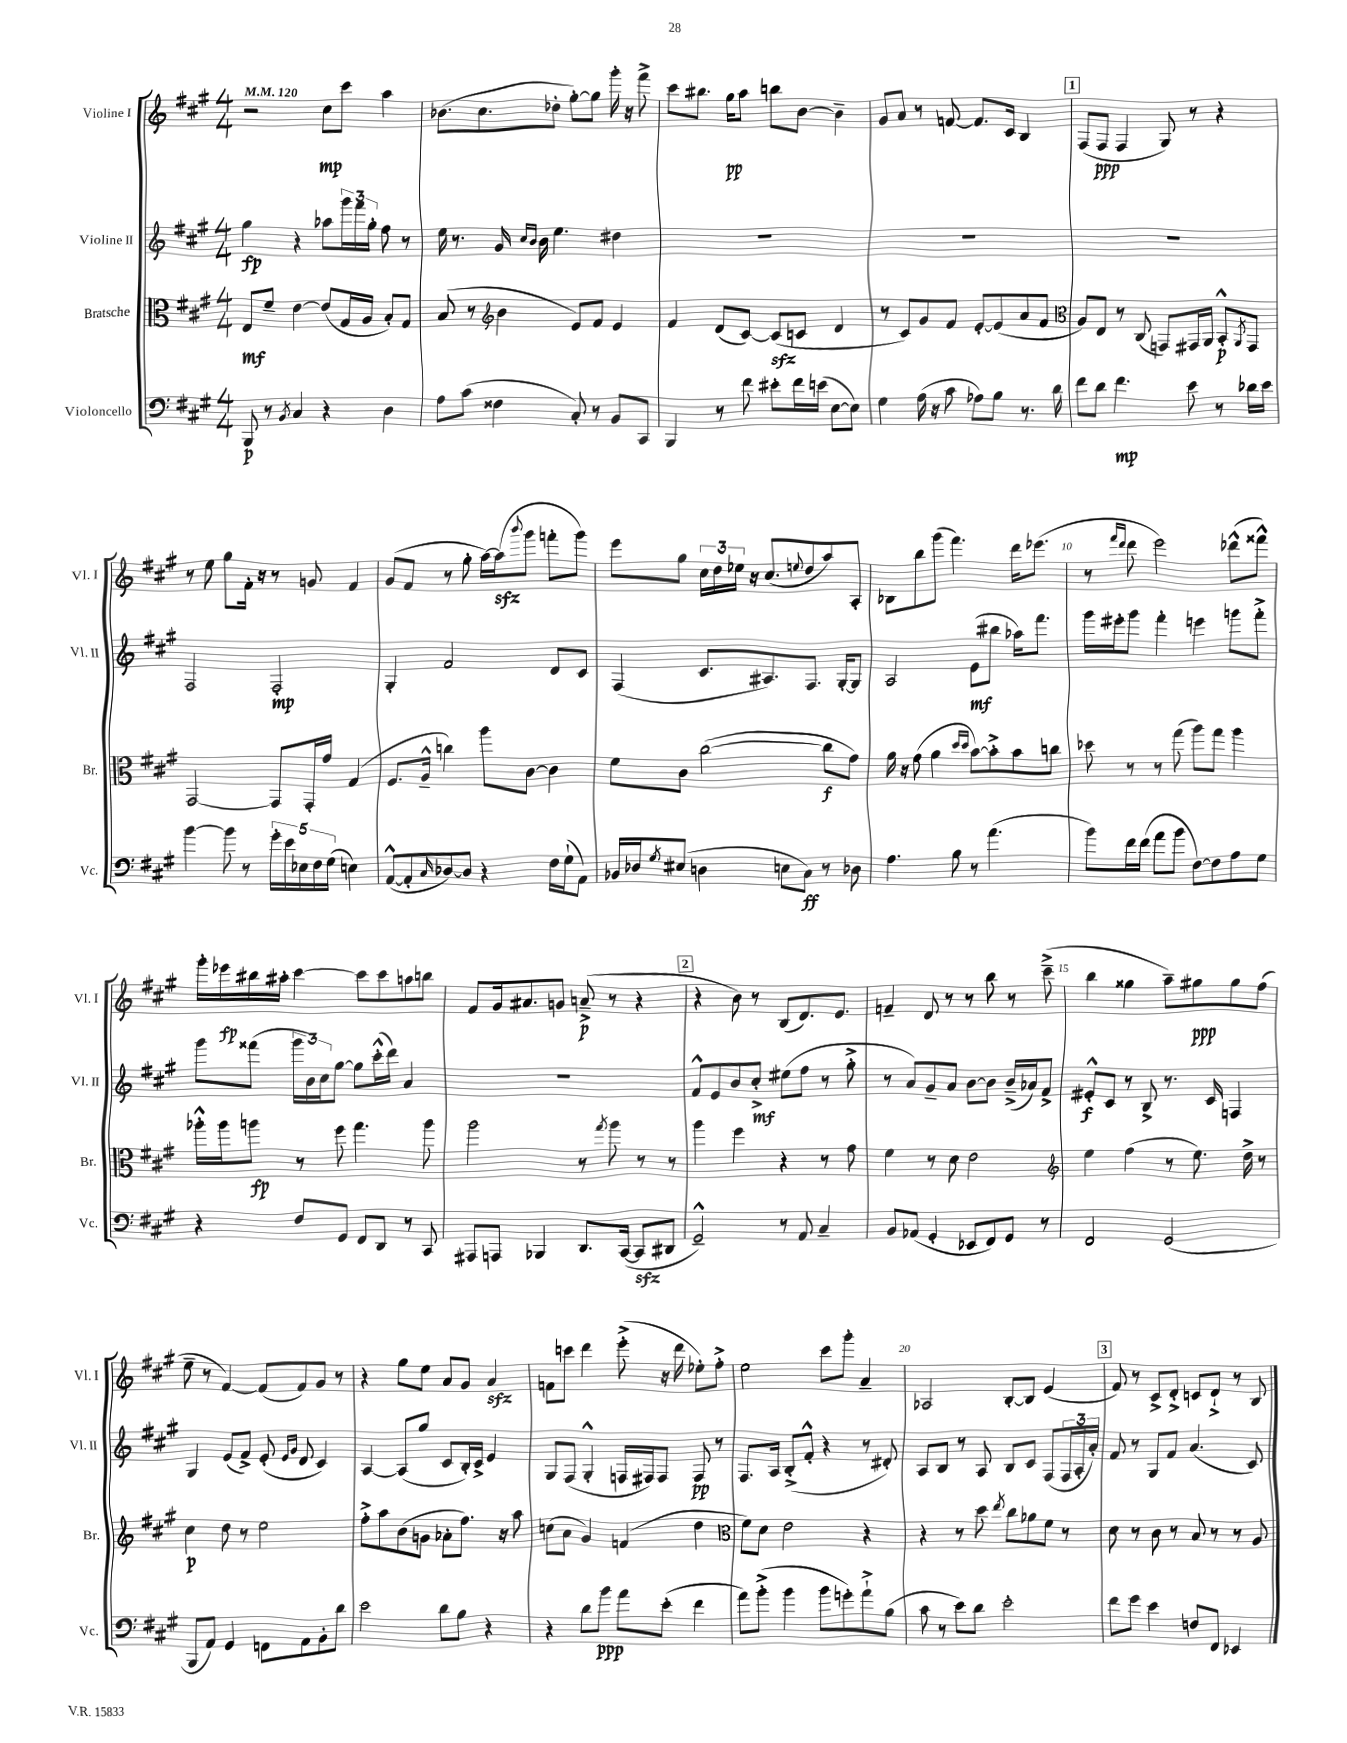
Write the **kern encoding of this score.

**kern	**kern	**kern	**kern
*staff4	*staff3	*staff2	*staff1
*clefF4	*clefC3	*clefG2	*clefG2
*k[f#c#g#]	*k[f#c#g#]	*k[f#c#g#]	*k[f#c#g#]
*M4/4	*M4/4	*M4/4	*M4/4
*MM120	*MM120	*MM120	*MM120
8BBB/	8E/L	4gg#\	2r
8r	8f#~/J	.	.
8qBB/	.	.	.
4C#/	[4e\	4r	.
4r	(8e/]L	8aa-\L	8cc#\L
.	16G#/L	24ggg#\L	8ccc#\J
.	.	24fff#\	.
.	16A/JJ	.	.
.	.	24gg#'\JJ	.
4D\	8B'/L)	8ff#\	4aa\
.	8G#/J	8r	.
=	=	=	=
8A\L	(8B/	16ee\	(8.b-\L
.	.	8.r	.
(8c#\J	8r	.	.
.	.	.	8.cc#\
*	*clefG2	*	*
4F##\	4b\	16g#/	.
.	.	16qqcc#/LL	.
.	.	16qqb/JJ	.
.	.	16b\	.
.	.	4.ee\	8dd-'\J
8C#'/)	8e/L)	.	[8gg#'\L)
8r	8f#/J	.	8gg#\]J
8BB/L	4e/	4dd#\	16ggg#'\
.	.	.	16r
8CC#/J	.	.	8fff#^\
=	=	=	=
4BBB/	4f#/	1r	8ccc#\L
.	.	.	8.bb#\J
8r	(8d/L	.	.
.	.	.	16gg#\LK
8f#\	[8c#/J)	.	8aa\J
8e#'\L	(8c#/]L	.	8bb\L
16f#\L	8c/J	.	[8b\J
(16e\JJ	.	.	.
[8E\L	4d/	.	4b~\]
8E\]J)	.	.	.
=	=	=	=
4G#\	8r	1r	8g#/L
.	8c#/L)	.	8a/J
(16A\	8g#/	.	8r
16r	.	.	.
8c#\	8f#/J	.	[8f/
8A-\L)	[8e'/L	.	8.f/]L
8B\J	(8e/]	.	.
.	.	.	16c#/Jk
8.r	8a/	.	4B/
.	8f#/J	.	.
16d\	.	.	.
=	=	=	=
*	*clefC3	*	*
8f#\L	8A/L)	1r	(8F#/L
8d\J	8E/J	.	8F#/J
4.f#\	8r	.	4F#/
.	(8C#/	.	.
.	8GG/L)	.	8G#/)
8e\	16GG#/L	.	8r
.	16AA/JJ	.	.
8r	8BB'^^/L	.	4r
.	8qAA/	.	.
16d-\LL	8GG#/J	.	.
16e\JJ	.	.	.
=	=	=	=
[4b\	[2GG#/	2F#/	8r
.	.	.	8ee\
8b\]	.	.	8gg#\L
8r	.	.	16f#'\Jk
.	.	.	16r
20g#'\LL	8GG#/]L	2F#'/	8r
20e\	.	.	.
20E-\	.	.	.
.	16GG#'/L	.	8g/
20F#\	.	.	.
.	16g#/JJ	.	.
(20G#\JJ	.	.	.
4E\)	(4G#/	.	4f#/
=	=	=	=
([8AA^^/L	8.F#/L	4G#'/	(8g#/L
8AA'/]	.	.	8f#/J
.	16A~^^/Jk	.	.
16qqC#/	.	.	.
[8D-/)	4cc\)	2f#/	8r
8D-/]J	.	.	8gg#'\
4r	8aa\L	.	[16aa\LL)
.	.	.	(16aa\]J
.	.	.	8qqbbb/
.	[8c#\J	.	8ggg#\J
16F#\LL	4c#\]	8d/L	8fff'\L
(16G#`\J	.	.	.
8AA\J)	.	8c#/J	8ggg#\J)
=	=	=	=
16BB-/LL	8f#\L	(4F#/	8eee\L
16D-/J	.	.	.
8qG#/	.	.	.
(8E#/J	8c#\J	.	8gg#\J
4D\	([2cc#\	8.c#/L	24cc#\LL
.	.	.	24dd\
.	.	.	24ee-\JJ
.	.	.	16r
.	.	8.A#/)	(8.cc#/L
8E\L	.	.	.
.	.	.	8qqee/
8C#\J)	.	8.F#/J	8dd/
8r	8cc#\]L	.	8aa/)
.	.	[16G#'/LK	.
8D-\	8g#\J)	8G#/]J	8A'/J
=	=	=	=
4.A\	16a\	2A/	8B-\L
.	16r	.	.
.	(8g#\	.	8bb\
.	4a\	.	(8ggg#\J
8B\	.	.	4.fff#\)
.	16qqdd/LL	.	.
.	16qqdd/JJ	.	.
8r	[8b\L)	(8e\L	.
(4.a\	8b'^\]	8bb#\J	.
.	8b\	16aa-\LK)	16ddd\LK
.	.	8.fff#\J	(8.eee-\J
.	8cc\J	.	.
=	=	=	=
8b\L)	8dd-\	16ggg#\LL	8r
.	.	16eee#'\J	.
.	.	.	16qqfff#/LL
.	.	.	16qqddd/JJ
16f#\L	8r	8ggg#\J	8ddd\
(16f#\JJ	.	.	.
8a\L	8r	4fff#'\	2eee\)
8b\J	(8gg#\	.	.
[8F#\L)	8aa\L)	4eee\	.
8F#\]	8gg#\J	.	.
8A\	4aa\	8ggg\L	(8ddd-^^\L
8G#\J	.	8fff#'^\J	8fff##^^\J)
=	=	=	=
4r	16aa-'^^\LL	8ggg#\L	16ggg#'\LL
.	16aa-\J	.	16eee-\
.	8aa\J	(8fff##\J	16bb#\
.	.	.	16aa#'\JJ
8F#/L	8r	24ggg#\LL	[4ccc#\
.	.	24b\)	.
.	.	24cc#\J	.
8GG#/J	8ff#\	[8gg#\J	.
8FF#/L	4.gg#\	8gg#\]L	8ccc#\]L
8DD/J	.	(16ccc#'^^\L	8ccc#\
.	.	16ddd\JJ)	.
8r	.	4a/	8aa\
8CC#/	8aa\	.	8bb\J
=	=	=	=
8AAA#/L	2aa\	1r	8f#/L
8AAA/J	.	.	16g#/k
.	.	.	8.a#/
4BBB-/	.	.	.
.	.	.	8g/J
8.DD/L	8r	.	(8a~^/
.	8qgg#/	.	.
.	8aa\	.	8r
([16CC#/Jk	.	.	.
8CC#/]L	8r	.	4r
8DD#/J	8r	.	.
=	=	=	=
2GG#~^^/)	4aa\	8f#^^/L	4r
.	.	8e/	.
.	4ff#\	8b/	8b\)
.	.	8cc#'^/J	8r
8r	4r	(8ee#\L	(8B/L
8AA/	.	8ff#\J	8.d/)
4C#~/	8r	8r	.
.	.	.	8.e/J
.	8g#\	8gg#'^\	.
=	=	=	=
8BB/L	4f#\	8r	4f~/
(8AA-/J	.	8a/L)	.
4GG#'/	8r	8g#~/	8d/
.	8d\	8a/J	8r
8EE-/L	2e\	[8b\L	8r
8FF#/)	.	8b\]J	8bb\
8GG#/J	.	(16b~^/LL	8r
.	.	16a-/J)	.
8r	.	8f#^/J	(8ccc#~^\
=	=	=	=
*	*clefG2	*	*
2FF#/	4ee\	8e#'^^/L	4bb\
.	.	8c#/J	.
.	(4ff#\	8r	4gg##\
.	.	8B^/	.
(2GG#/	8r	8.r	8aa~\L)
.	8.ee\)	.	8gg#\
.	.	16c#/	.
.	.	4F/	8gg#\
.	16dd^\	.	.
.	8r	.	(8ff#\J
=	=	=	=
8BBB/L	4cc#\	4G#/	8ee~\
8AA/J)	.	.	8r
4GG#/	8dd\	(8e/L	[4f#/)
.	8r	8f#^/J)	.
8FF\L	2ee\	(8e'/	(8f#/]L
.	.	16qqe/LL	.
.	.	16qqg#/JJ	.
8AA\	.	8d/	8f#/)
8BB'\	.	4c#/)	8g#/J
8d\J	.	.	8r
=	=	=	=
2e\	8ff#'^\L	[4A/	4r
.	8aa\	.	.
.	(8b\	(8A/]L	8gg#\L
.	8g\J	8gg#/J	8ee\J
8d\L	8a-'\L	8c#/L	8a/L
8B\J	8.ff#\J)	16B'/L)	8g#/J
.	.	16c#^/JJ	.
4r	.	4e/	4a/
.	16r	.	.
.	8aa\	.	.
=	=	=	=
4r	(8cc\L	8G#/L	8f\L
.	8a\J	(8F#/J	8ccc\J
8d\L	4g#/)	4G#'^^/	4ddd\
8b\J	.	.	.
8a\L	(4f/	16F/LL	(8eee'^\
.	.	16F#/J)	.
(8e'\J	.	8F#/J	16r
.	.	.	16ddd\
4f#\	4dd\	8F#/	8ee-'\L)
.	.	8r	8ff#'^\J
=	=	=	=
*	*clefC3	*	*
8a\L)	8f#\L)	8.F#/L	2ee\
(8b'^\J	8d\J	.	.
.	.	16A/Jk	.
4b\	2e\	(8B'^/L	.
.	.	8f#'^^/J	.
8b\L	.	4r	8ccc#\L
8g'\)	.	.	8ggg#'\J
8a`^\	4r	8r	4a~/
(8B\J	.	8d#'/)	.
=	=	=	=
8c#\	4r	8A/L	2A-/
8r	.	8B/J	.
8e\L)	8r	8r	.
8d\J	8dd\	8A/	.
.	8qee/	.	.
2e'\	8cc#\L	8B/L	[8B'/L
.	8a-\	8c#/J	8B/]J
.	8f#\J	(8F#/L	(4e/
.	8r	24F#/L	.
.	.	24A'/	.
.	.	24a'/JJ)	.
=	=	=	=
8f#\L	8d\	8f#/	8f#/)
8g#\J	8r	8r	8r
4e\	8c#\	8G#/L	8c#^/L
.	8r	8f#/J	8d'^/J
8F/L	8B/	(4.a/	8c/L
8FF#/J	8r	.	8d`^/J
4EE-/	8r	.	8r
.	8A/	8c#/)	8B/
==	==	==	==
*-	*-	*-	*-
